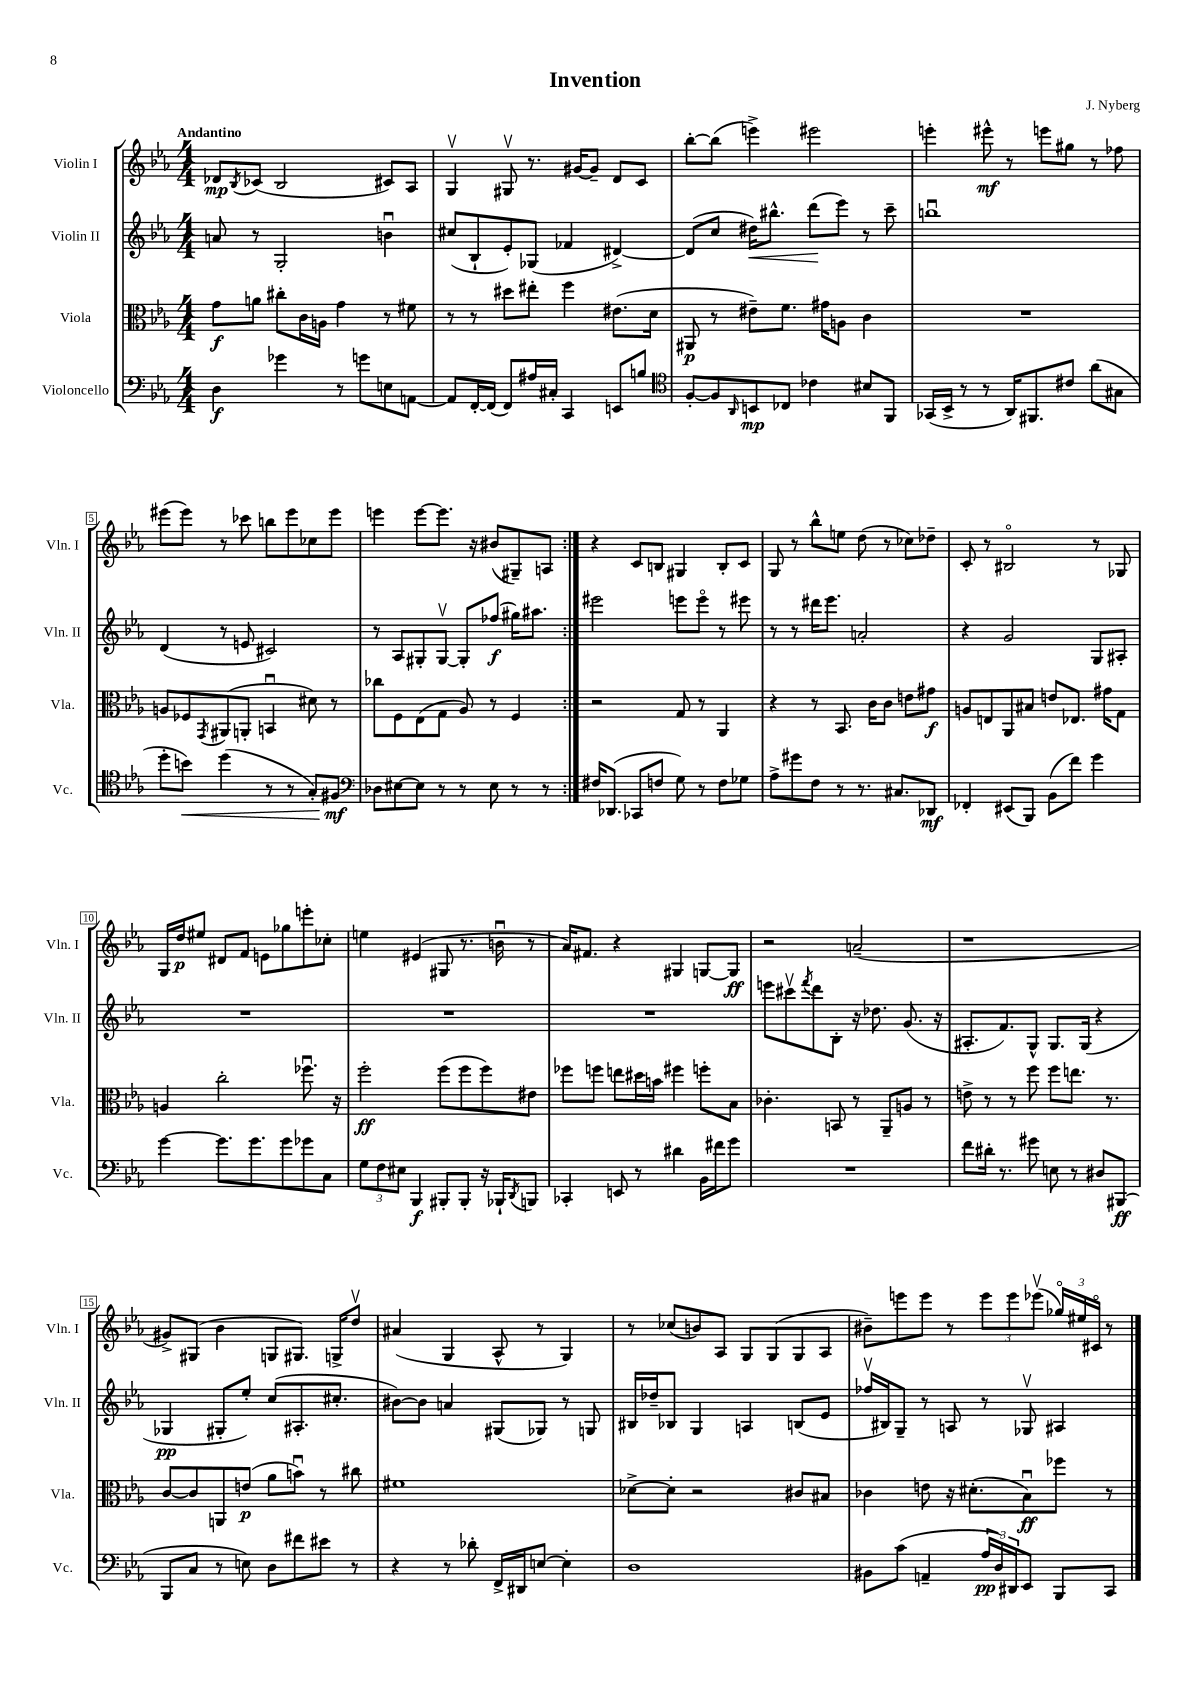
\header { title = "Invention" composer = "J. Nyberg" }
<<
\new StaffGroup <<
\new Staff = "s0" \with { instrumentName = "Violin I" shortInstrumentName = "Vln. I" } {
    \clef treble \key ees \major \numericTimeSignature \time 4/4 \tempo "Andantino"
    \repeat volta 2 { des'8\mp \acciaccatura { bes8 } ces'8( bes2 cis'8) aes8 |
    g4\upbow gis8\upbow r8. gis'16~ gis'8-- d'8 c'8 |
    bes''8~-. bes''8( e'''4->) eis'''2 |
    e'''4-. eis'''8-^\mf r8 e'''8 gis''8 r8 fes''8 |
    eis'''8( eis'''8) r8 ces'''8 b''8 eis'''8 ces''8 eis'''8 |
    e'''4 e'''8~ e'''8. r16 bis'8( gis8--) a8 | }
    r4 c'8 b8 gis4 b8-. c'8 |
    g8 r8 bes''8-^ e''8 d''8( r8 ces''8) des''8-- |
    c'8-. r8 bis2\flageolet r8 ges8 |
    g16 d''16\p eis''8 dis'8 f'8 e'8 ges''8 e'''8-. ces''8-. |
    e''4 eis'4( gis8 r8. b'16\downbow r8 |
    aes'16) fis'8. r4 gis4 g8~ g8\ff |
    r2 a'2--( |
    r1 |
    gis'8->) gis8( bes'4 g8 gis8.) g16-> d''8\upbow |
    ais'4( g4 aes8-^ r8 g4) |
    r8 ces''8( b'8) aes8 g8 g8( g8 aes8 |
    bis'8--) e'''8 e'''8 r8 \tuplet 3/2 { e'''8 e'''8 ees'''8\upbow( } \tuplet 3/2 { ges''16\flageolet) eis''16 cis'16\flageolet } r8 \bar "|." |
}
\new Staff = "s1" \with { instrumentName = "Violin II" shortInstrumentName = "Vln. II" } {
    \clef treble \key ees \major \numericTimeSignature \time 4/4
    \repeat volta 2 { a'8 r8 g2-. b'4\downbow |
    cis''8( bes8-! ees'8-.) ges8( fes'4 dis'4~->) |
    dis'8( c''8 dis''16\<) bis''8.-^ d'''8\!( ees'''8) r8 c'''8-- |
    b''1\downbow |
    d'4( r8 e'8 cis'2) |
    r8 aes8 gis8-. gis8~\upbow gis8-. fes''8\f( gis''16) ais''8. | }
    eis'''2 e'''8 e'''8\flageolet r8 eis'''8 |
    r8 r8 dis'''16 ees'''8. a'2-. |
    r4 g'2 g8 ais8-. |
    R1 |
    R1 |
    R1 |
    e'''8 cis'''8\upbow \acciaccatura { f'''8 } d'''8 bes8-. r16 des''8. g'8.( r16 |
    ais8.-. f'8.) g8-^ g8. g16( r4 |
    ges4\pp gis8-. ees''8-.) c''8( ais8.-. cis''8.-. |
    bis'8~) bis'8 a'4 gis8( ges8) r8 g8 |
    bis16 des''16-- bes8 g4 a4 b8( ees'8 |
    fes''16\upbow bis16) g8-- r8 a8 r8 ges8\upbow ais4 \bar "|." |
}
\new Staff = "s2" \with { instrumentName = "Viola" shortInstrumentName = "Vla." } {
    \clef alto \key ees \major \numericTimeSignature \time 4/4
    \repeat volta 2 { g'8\f a'8 cis''8-. c'16 a16 g'4 r8 fis'8 |
    r8 r8 dis''8 eis''8-. f''4 eis'8.( d'16 |
    ais,8\p r8 eis'8--) f'8. gis'16 a8 c'4 |
    R1 |
    a8 fes8 \acciaccatura { g,8 } ais,8( a,8-. b,4\downbow dis'8) r8 |
    ces''8 f8 ees8( g8 aes8) r8 f4 | }
    r2 g8 r8 aes,4 |
    r4 r8 bes,8. c'16 c'8 e'8 gis'8\f |
    a8 e8 aes,8 bis8 e'8 ees8. gis'16 g8 |
    a4 c''2-. fes''8.\downbow r16 |
    f''2-.\ff f''8( f''8 f''8) eis'8 |
    fes''8 f''8 e''8 dis''16 b'16 fis''4 f''8-. bes8 |
    ces'4.-. b,8 r8 aes,8-- a8 r8 |
    e'8-> r8 r8 f''8 f''8 e''8. r8. |
    c'8~ c'8 a,8 e'8\p( aes'8 b'8\downbow) r8 cis''8 |
    fis'1 |
    des'8~-> des'8-. r2 cis'8 bis8 |
    ces'4 e'8 r16 dis'8.-.( bes8\downbow\ff) fes''8 r8 \bar "|." |
}
\new Staff = "s3" \with { instrumentName = "Violoncello" shortInstrumentName = "Vc." } {
    \clef bass \key ees \major \numericTimeSignature \time 4/4
    \repeat volta 2 { d4\f ges'4 r8 g'8 e8 a,8~ |
    a,8 f,16~-. f,16( f,8) ais16 cis16-. c,4 e,8 b8 |
    \clef tenor f8~-. f8 \grace { aes,16 } b,8\mp ces8 ces'4 bis8 f,8 |
    ges,16( bes,16-> r8 r8 aes,16) fis,8. cis'8 aes'8( gis8 |
    d''8-. b'8\<) d''4( r8 r8 g8-.) fis8\mf\! |
    \clef bass des8 eis8~ eis8 r8 r8 eis8 r8 r8 | }
    fis16 des,8.( ces,8 f8 g8) r8 f8 ges8 |
    aes8-> gis'8 f8 r8 r8. cis8. des,8\mf |
    fes,4-. eis,8( bes,,8) bes,8( f'8) g'4 |
    g'4~ g'8. g'8. g'8 ges'8 c8 |
    \tuplet 3/2 { g8 f8 eis8 } bes,,4\f bis,,8-. bis,,8-. r16 bes,,16-! \acciaccatura { d,8 } b,,8 |
    ces,4-. e,8 r8 dis'4 bes,16 fis'16 g'8 |
    R1 |
    f'8 dis'16-. r8. gis'8 e8 r8 dis8 bis,,8\ff( |
    bes,,8 c8 r8 e8) d8 fis'8 eis'8 r8 |
    r4 r8 des'8-. f,16-> dis,16 e8~ e4-. |
    d1 |
    bis,8 c'8( a,4-- \tuplet 3/2 { aes16\pp d16) dis,16 } ees,8 bes,,8 c,8 \bar "|." |
}
>>
>>
\layout { \context { \Score \override BarNumber.stencil = #(make-stencil-boxer 0.1 0.3 ly:text-interface::print) } }
